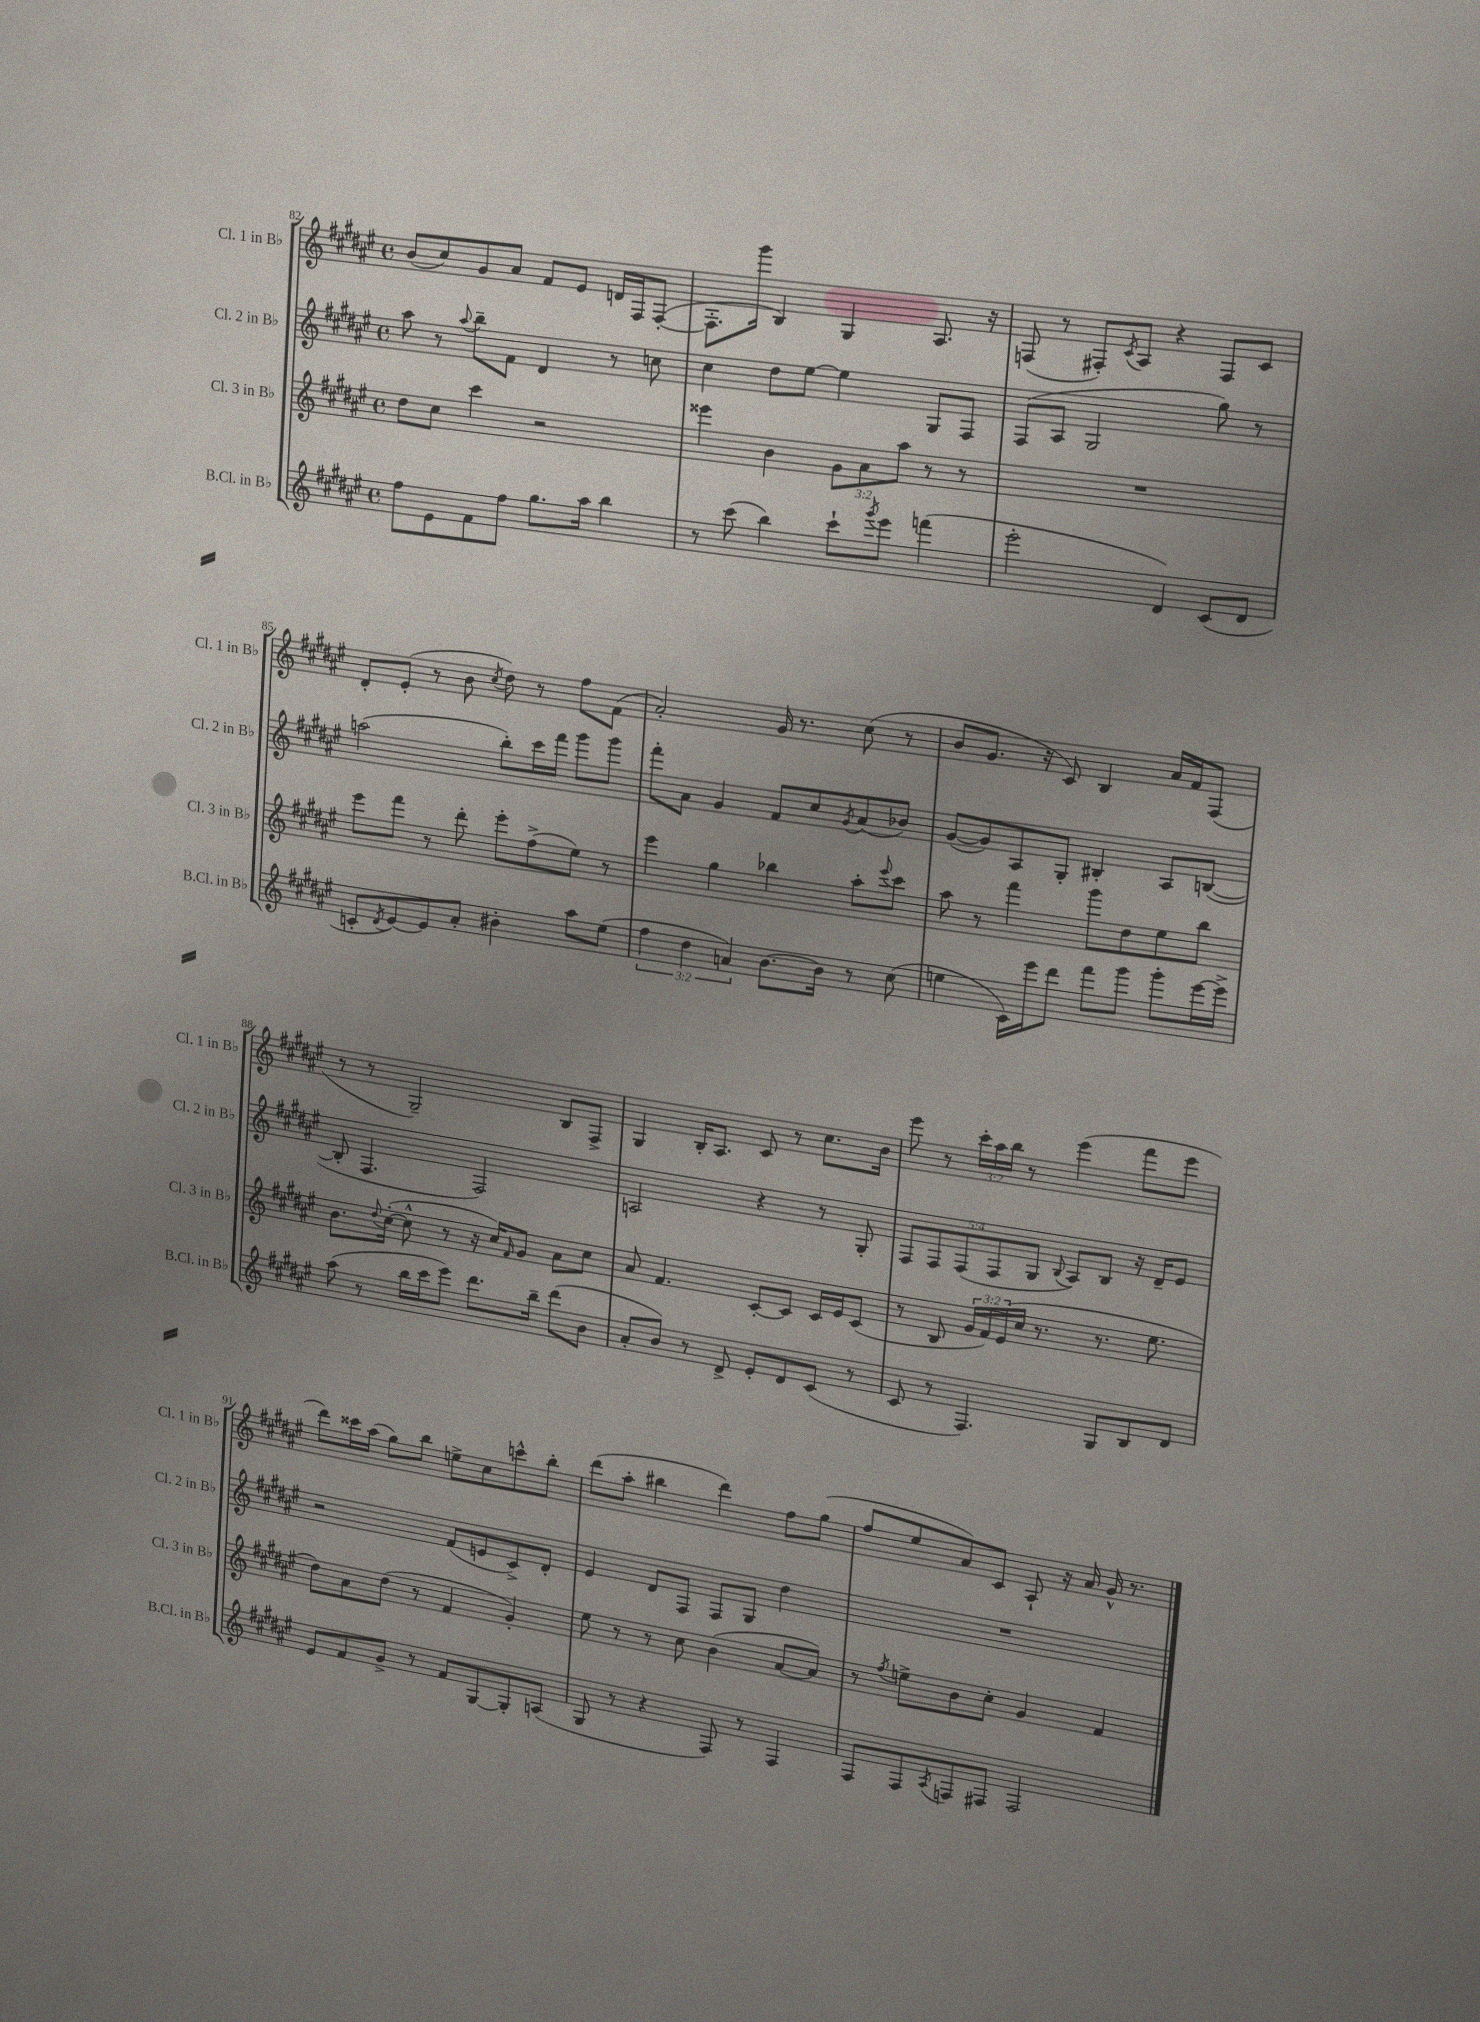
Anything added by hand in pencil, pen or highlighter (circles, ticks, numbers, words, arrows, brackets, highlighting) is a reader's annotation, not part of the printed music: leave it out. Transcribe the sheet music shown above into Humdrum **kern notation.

**kern	**kern	**kern	**kern
*part4	*part3	*part2	*part1
*staff4	*staff3	*staff2	*staff1
*I"B.Cl. in B♭	*I"Cl. 3 in B♭	*I"Cl. 2 in B♭	*I"Cl. 1 in B♭
*I'B.Cl. in B♭	*I'Cl. 3 in B♭	*I'Cl. 2 in B♭	*I'Cl. 1 in B♭
*clefG2	*clefG2	*clefG2	*clefG2
*k[f#c#g#d#a#e#]	*k[f#c#g#d#a#e#]	*k[f#c#g#d#a#e#]	*k[f#c#g#d#a#e#]
*M4/4	*M4/4	*M4/4	*M4/4
*met(c)	*met(c)	*met(c)	*met(c)
=82	=82	=82	=82
8ff#\L	8dd#\L	8aa#\	(8b/L
8e#\	8cc#\J	8r	8cc#/)
.	.	8qqaa#/	.
8f#\	4ccc#\	8bb~\L	8g#/
8ff#\J	.	8f#\J	8a#/J
8.gg#\L	2r	4d#/	8f#/L
.	.	.	8e#/J
16aa#\Jk	.	.	.
4bb\	.	8r	16dn/LL
.	.	.	16F#/J
.	.	8ccn\	([8F#'/J
=83	=83	=83	=83
8r	4eee##X\	4cc#\	8.F#'\L]
(8ccc#\	.	.	.
.	.	.	16ggg#\Jk
4bb\)	4b\	8dd#\L	4B/)
.	.	[8ee#\J	.
8ccc#`\L	12g#\L	4ee#\]	4G#/
.	12a#\	.	.
8qggg#/	.	.	.
8eee#\J	.	.	.
.	12aa#\J	.	.
(4fffn\	8r	8G#/L	8.A#/
.	8r	8F#/J	.
.	.	.	16r
=84	=84	=84	=84
2eee#'\	1r	(8F#/L	(8Fn/
.	.	8A#/J	8r
.	.	2G#/	8F#X'/L)
.	.	.	8qc#/
.	.	.	8A#/J
4d#/)	.	.	4r
(8c#/L	.	8gg#\)	8F#/L
8d#/J	.	8r	8c#/J
!!LO:LB:g=z
=85	=85	=85	=85
8cn'/L	8eee#\L	(2aan\	8d#'/L
8qd#/	.	.	.
[8e#/)	8fff#\J	.	(8e#'/J
8e#/]	8r	.	8r
8a#'/J	8ddd#'\	.	8b\
.	.	.	8qcc#/
4b#X'\	8eee#'\L	8bb'\L)	8dd#\)
.	(8ff#^\	16ccc#\L	8r
.	.	16fff#\JJ	.
8aa#\L	8ee#\J)	8ggg#\L	8ff#\L
(8ee#\J	8r	8ggg#\J	(8f#\J
=86	=86	=86	=86
6ff#\	4eee#\	8fff#'\L	2a#'/)
.	.	8a#\J	.
6dd#\	.	.	.
.	4gg#\	4g#/	.
6an/)	.	.	.
[8.b\L	4bb-X\	8f#/L	16g#/
.	.	.	8.r
.	.	8cc#/	.
16b\Jk]	.	.	.
.	.	8qg#/	.
8r	8aa#'\L	(8a#/	(8cc#\
.	8qqeee#/	.	.
(8cc#\	8ccc#\J	8b-X/J)	8r
=87	=87	=87	=87
4een\	8aa#\	([8g#/L	8b/L
.	8r	8g#/])	8.g#/J
16c#\LL)	4fff#\	8A#/	.
16eee#\J	.	.	16r
8ddd#\J	.	8G#'/J	8c#/)
8fff#\L	8ggg#\L	4B#X'/	4B/
8ggg#\J	8dd#\	.	.
8ggg#'\L	8ee#\	8A#/L	16a#/LL
.	.	.	16f#/J
[16eee#\L	8bb\J	([8Bn/J	(8F#/J
16eee#^\JJ]	.	.	.
!!LO:LB:g=z
=88	=88	=88	=88
(8aa#\	8.b\L	8B'/]	8r
8r	.	4.F#/	8r
.	8qqdd#/	.	.
.	([16cc#'\Jk	.	.
16bb\LL	8cc#^^\]	.	2G#~/)
16ccc#\J	.	.	.
8eee#\J)	8r	.	.
8.ddd#\L	16r	2F#/)	.
.	16cc#/KL)	.	.
.	16qqf#/	.	.
.	8g#/J	.	.
16bb~\Jk	.	.	.
(8ddd#\L	8a#\L	.	8B/L
8b\J	8cc#\J	.	8F#^/J
=89	=89	=89	=89
8a#'/L	8a#/	2An/	4G#/
8b/J)	4.f#/	.	.
8r	.	.	16B'/KL
.	.	.	8.A#/J
8d#^/	.	.	.
8e#'/L	[8c#'/L	4r	8c#/
8d#/	8c#/J]	.	8r
(8c#/J	16c#/LL	8r	8.cc#\L
.	16e#/J	.	.
8r	(8c#/J	8G#'/	.
.	.	.	16b\Jk
=90	=90	=90	=90
8c#/	8r	10F#/L	8eee#\
.	.	10F#/	.
8r	8B/	.	8r
.	.	(10F#/	.
4.F#/)	24g#/LL	.	24ccc#'\LL
.	24f#/)	.	24aa#\
.	.	10F#/	.
.	(24e#/	.	24bb\JJ
.	16cc#/JJ	.	8r
.	.	10G#/J	.
.	8.r	.	.
.	.	8qqB/	.
.	.	8A#/L)	(4eee#\
8G#/L	8.r	8B/J	.
8B/	.	16r	8fff#\L
.	8.ee#\	16d#~/KL	.
8d#/J	.	8e#/J	8eee#\J
!!LO:LB:g=z
=91	=91	=91	=91
8e#/L	8dd#\L)	2r	8ddd#\L)
8f#/	8a#\	.	16ccc##X\L
.	.	.	(16aa#\JJ
8g#^/J	(8dd#\J	.	8gg#\L)
8r	8r	.	8bb\J
8f#/L	4f#/	(8f#/L	8een^\L
[8G#/	.	8en/	8cc#\
8G#'/]	4g#'/)	8c#^/)	8cccn^^\
(8An/J	.	8d#'/J	8bb'\J
=92	=92	=92	=92
8G#/	8ee#\	4e#/	(8ddd#\L
8r	8r	.	8aa#'\J
4r	8r	8d#/L	4bb#X\
.	8cc#\	8F#/J	.
8F#/)	(4b\	8F#/L	4ddd#\)
8r	.	8G#/J	.
4F#/	[8a#/L	4dd#\	8ff#\L
.	8a#/J])	.	(8gg#\J
=93	=93	=93	=93
8F#/L	8r	1r	8ff#/L
.	8qff#/	.	.
8F#/	8een^\L	.	8ee#/
8qA#/	.	.	.
8Fn/	8b\	.	8a#/)
8F#X/J	8cc#'\J	.	8c#/J
2F#/	4g#/	.	8A#`/
.	.	.	16r
.	.	.	16a#/
.	4f#/	.	16g#^^/
.	.	.	8.r
==	==	==	==
*-	*-	*-	*-
